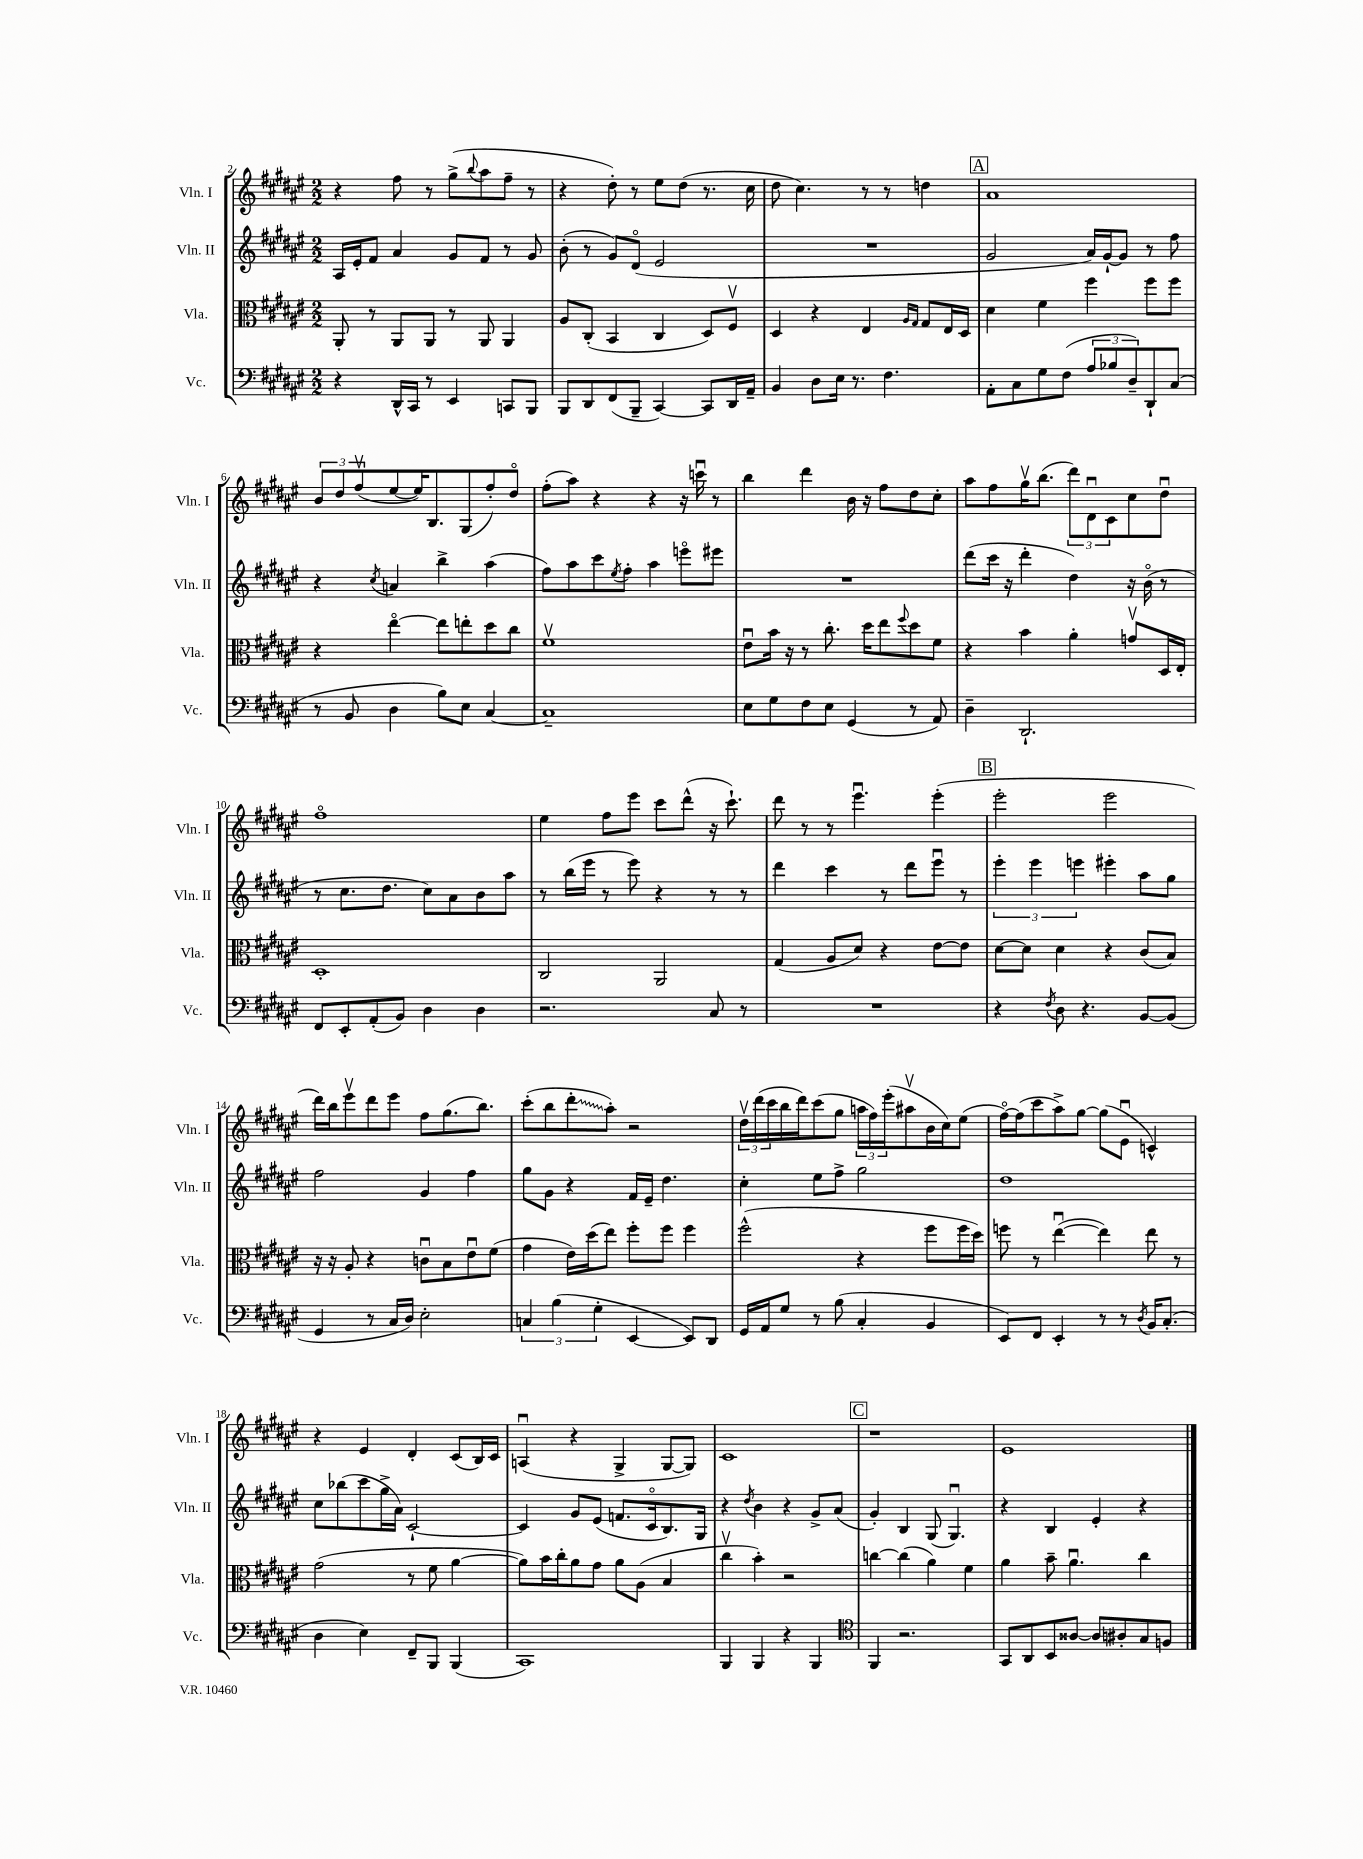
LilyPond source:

<<
\new StaffGroup <<
\new Staff = "s0" \with { instrumentName = "Vln. I" shortInstrumentName = "Vln. I" } {
    \clef treble \key fis \major \numericTimeSignature \time 2/2
    r4 fis''8 r8 gis''8->( \appoggiatura { b''8 } ais''8 fis''8-- r8 |
    r4 dis''8-.) r8 eis''8 dis''8( r8. cis''16 |
    dis''8 cis''4.) r8 r8 d''4 |
    \mark \markup { \box "A" } ais'1 |
    \tuplet 3/2 { b'8 dis''8 fis''8\upbow( } eis''8~ eis''16) b8. gis8( fis''8-.) dis''8\flageolet |
    fis''8-.( ais''8) r4 r4 r16 c'''16\downbow r8 |
    b''4 dis'''4 b'16 r16 fis''8 dis''8 cis''8-. |
    ais''8 fis''8 gis''16\upbow b''8.( \tuplet 3/2 { dis'''8) dis'8\downbow cis'8 } cis''8 dis''8\downbow |
    fis''1\flageolet |
    eis''4 fis''8 eis'''8 cis'''8 dis'''8-^( r16 cis'''8.-!) |
    dis'''8 r8 r8 eis'''4.\downbow eis'''4-.( |
    \mark \markup { \box "B" } eis'''2-. eis'''2 |
    dis'''16) b''16 eis'''8\upbow dis'''8 eis'''8 fis''8 gis''8.( b''8.) |
    cis'''8-.( b''8 \once \override Glissando.style = #'zigzag dis'''8-.\glissando ais''8-.) r2 |
    \tuplet 3/2 { dis''16\upbow dis'''16( cis'''16 } b''16 dis'''16) cis'''8( gis''8 \tuplet 3/2 { a''16 fis''16) eis'''16-.( } ais''8\upbow b'16 cis''16) eis''8( |
    fis''16~\flageolet) fis''16( cis'''8 ais''8->) gis''8~ gis''8( eis'8\downbow c'4-^) |
    r4 eis'4 dis'4-. cis'8( b16) cis'16 |
    a4\downbow( r4 gis4-> gis8~ gis8) |
    cis'1 |
    \mark \markup { \box "C" } r1 |
    eis'1 \bar "|." |
}
\new Staff = "s1" \with { instrumentName = "Vln. II" shortInstrumentName = "Vln. II" } {
    \clef treble \key fis \major \numericTimeSignature \time 2/2
    ais16 eis'16-. fis'8 ais'4 gis'8 fis'8 r8 gis'8 |
    b'8-.( r8 gis'8) dis'8\flageolet( eis'2 |
    R1 |
    \mark \markup { \box "A" } gis'2 ais'16) gis'16~-! gis'8 r8 fis''8 |
    r4 \acciaccatura { cis''8 } a'4 b''4-> ais''4( |
    fis''8) ais''8 cis'''8 \acciaccatura { eis''8 } fis''8-. ais''4 e'''8\flageolet eis'''8 |
    R1 |
    dis'''8( cis'''16 r16 dis'''4-. dis''4) r16 b'16\flageolet( r8 |
    r8 cis''8. dis''8. cis''8) ais'8 b'8 ais''8 |
    r8 b''16( eis'''16 r8 eis'''8) r4 r8 r8 |
    dis'''4 cis'''4 r8 dis'''8 eis'''8\downbow r8 |
    \mark \markup { \box "B" } \tuplet 3/2 { eis'''4-. eis'''4 e'''4 } eis'''4-. ais''8 gis''8 |
    fis''2 gis'4 fis''4 |
    gis''8 gis'8 r4 fis'16 eis'16-- dis''4. |
    cis''4-. eis''8 fis''8-> gis''2 |
    dis''1 |
    cis''8 bes''8( cis'''8 gis''16-> ais'16) cis'2~-! |
    cis'4 gis'8 eis'8( f'8. cis'16\flageolet b8.) gis16 |
    r4 \acciaccatura { dis''8 } b'4 r4 gis'8-> ais'8( |
    \mark \markup { \box "C" } gis'4-.) b4 gis8( gis4.\downbow) |
    r4 b4 eis'4-. r4 \bar "|." |
}
\new Staff = "s2" \with { instrumentName = "Vla." shortInstrumentName = "Vla." } {
    \clef alto \key fis \major \numericTimeSignature \time 2/2
    ais,8-. r8 ais,8 ais,8 r8 ais,8 ais,4 |
    ais8 cis8-.( b,4 cis4 dis8) fis8\upbow |
    dis4 r4 eis4 \grace { ais16 gis16 } gis8 eis16 dis16 |
    \mark \markup { \box "A" } dis'4 fis'4 fis''4 fis''8 fis''8 |
    r4 eis''4~\flageolet eis''8 e''8-. dis''8 cis''8 |
    fis'1\upbow |
    eis'8\downbow b'16 r16 r8 cis''8.-. dis''16 eis''8 \appoggiatura { fis''8 } dis''8 fis'8 |
    r4 b'4 ais'4-. g'8\upbow dis16 eis16-. |
    dis1-. |
    cis2 ais,2 |
    gis4( ais8 dis'8) r4 eis'8~ eis'8 |
    \mark \markup { \box "B" } dis'8~ dis'8 dis'4 r4 cis'8( b8) |
    r16 r16 ais8-. r4 c'8\downbow b8 eis'8\downbow fis'8( |
    gis'4 eis'16) dis''16( eis''8) fis''8-. fis''8 fis''4 |
    fis''2-^( r4 fis''8 fis''16 dis''16) |
    f''8 r8 eis''4~\downbow( eis''4) eis''8 r8 |
    gis'2( r8 fis'8 ais'4~ |
    ais'8) b'16 cis''16-. ais'8 gis'8 ais'8 ais8( b4 |
    cis''4\upbow b'4-.) r2 |
    \mark \markup { \box "C" } c''4~ c''4( ais'4) fis'4 |
    ais'4 b'8-- ais'4.\downbow cis''4 \bar "|." |
}
\new Staff = "s3" \with { instrumentName = "Vc." shortInstrumentName = "Vc." } {
    \clef bass \key fis \major \numericTimeSignature \time 2/2
    r4 dis,16-^ cis,16 r8 eis,4 c,8 b,,8 |
    b,,8 dis,8 fis,8( b,,8-- cis,4~) cis,8 dis,16 ais,16-- |
    b,4 dis8 eis16 r8. fis4. |
    \mark \markup { \box "A" } ais,8-. cis8 gis8 fis8( \tuplet 3/2 { ais8 bes8 dis8--) } dis,8-! cis8( |
    r8 b,8 dis4 b8) eis8 cis4~ |
    cis1-- |
    eis8 gis8 fis8 eis8 gis,4( r8 ais,8) |
    dis4-- dis,2.-! |
    fis,8 eis,8-. ais,8-.( b,8) dis4 dis4 |
    r2. cis8 r8 |
    R1 |
    \mark \markup { \box "B" } r4 \acciaccatura { fis8 } dis8 r4. b,8~ b,8( |
    gis,4 r8 cis16 dis16) eis2-. |
    \tuplet 3/2 { c4 b4( gis4-. } eis,4~ eis,8) dis,8 |
    gis,16 ais,16 gis8 r8 b8( cis4-. b,4 |
    eis,8) fis,8 eis,4-. r8 r8 \acciaccatura { dis8 } b,16 cis8.-.( |
    dis4 eis4) fis,8-- b,,8 b,,4( |
    cis,1) |
    b,,4 b,,4 r4 b,,4 |
    \mark \markup { \box "C" } \clef tenor fis,4 r2. |
    gis,8 ais,8 b,8 aisis8~ aisis8 ais8-. gis8 f8 \bar "|." |
}
>>
>>
\layout { \context { \Score currentBarNumber = #2 } }
